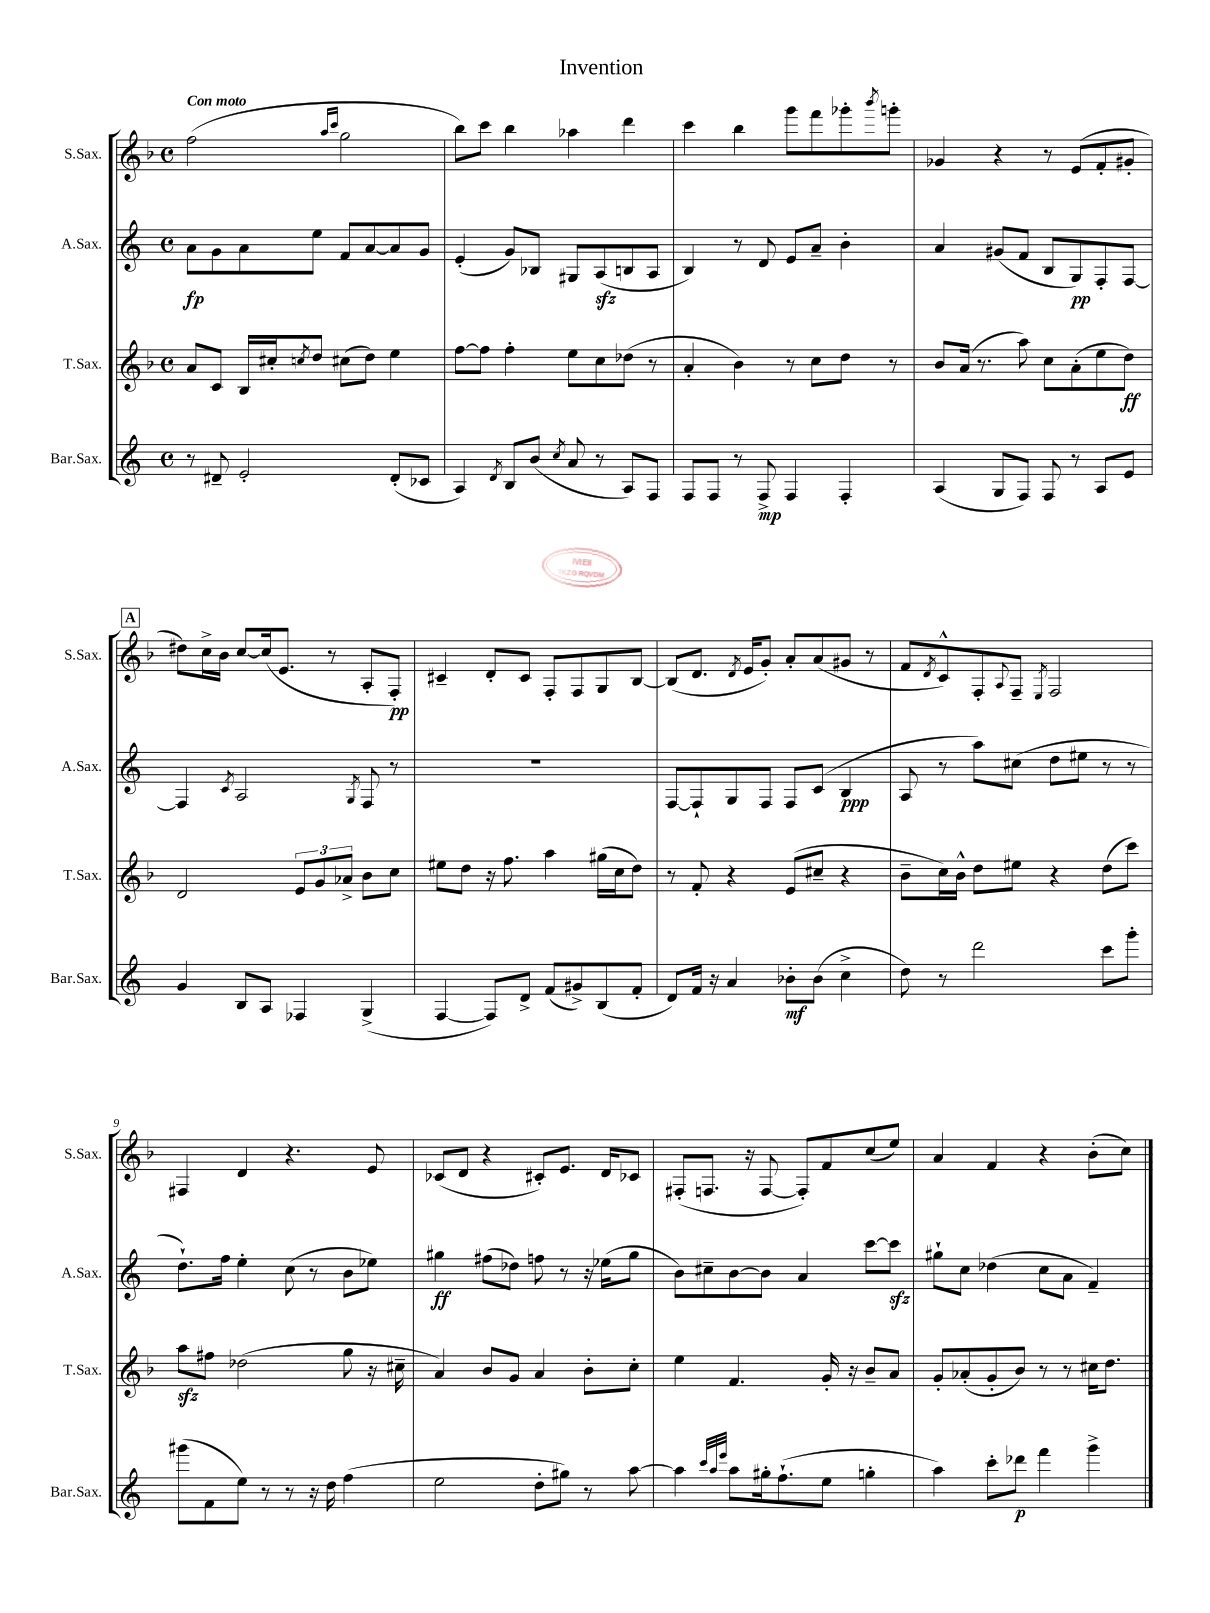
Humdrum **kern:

**kern	**kern	**kern	**kern
*staff4	*staff3	*staff2	*staff1
*clefG2	*clefG2	*clefG2	*clefG2
*k[]	*k[b-]	*k[]	*k[b-]
*M4/4	*M4/4	*M4/4	*M4/4
*met(c)	*met(c)	*met(c)	*met(c)
8r	8a	8a	(2ff
8d#~	8c	8g	.
2e'	16B-	8a	.
.	16cc#'	.	.
.	8qcc	.	.
.	8dd	8ee	.
.	.	.	16qqaa
.	.	.	16qqccc
.	(8cc#	8f	2gg
.	8dd)	[8a	.
(8d#'	4ee	8a]	.
8c-	.	8g	.
=	=	=	=
4A)	[8ff	(4e'	8bb-)
.	8ff]	.	8ccc
8qd	.	.	.
8B	4ff'	8g)	4bb-
(8b	.	8B-	.
8qcc	.	.	.
8a	8ee	8G#	4aa-
8r	8cc	(8A	.
8A)	(8dd-	8B	4ddd
8F	8r	8A	.
=	=	=	=
8F	4a'	4B)	4ccc
8F	.	.	.
8r	4b-)	8r	4bb-
8F^	.	8d	.
4F	8r	8e	8ggg
.	8cc	8a~	8fff
4F'	8dd	4b'	8ggg-'
.	.	.	8qbbb-
.	8r	.	8ggg'
=	=	=	=
(4A	8b-	4a	4g-
.	(16a	.	.
.	8.r	.	.
8G	.	(8g#	4r
8F)	8aa)	8f	.
8F	8cc	8B	8r
8r	(8a'	8G)	(8e
8A	8ee	8F'	8f'
8e	8dd)	[8F	8g#'
=	=	=	=
4g	2d	4F]	8dd#)
.	.	.	16cc^
.	.	.	16b-
.	.	8qc	.
8B	.	2A	[8cc
8A	.	.	(16cc]
.	.	.	8.e
4F-	12e	.	.
.	12g	.	.
.	.	.	8r
.	12a-^	.	.
.	.	8qG	.
(4G^	8b-	8F	8A'
.	8cc	8r	8F')
=	=	=	=
[4F	8ee#	1r	4c#~
.	8dd	.	.
8F])	16r	.	8d'
.	8.ff	.	.
8d^	.	.	8c#
(8f	4aa	.	8F'
8g#^)	.	.	8F
(8B	(16gg#	.	8G
.	16cc	.	.
8f'	8dd)	.	[8B-
=	=	=	=
8d)	8r	[8F	(8B-]
16f	8f'	8F`]	8.d
16r	.	.	.
4a	4r	8G	.
.	.	.	8qd
.	.	.	16e
.	.	8F	8g')
8b-'	(8e	8F	8a'
(8b-	8cc#~	(8c	(8a
4cc^	4r	4B	8g#
.	.	.	8r
=	=	=	=
8dd)	8b-~	8A	8f
.	.	.	8qd
8r	16cc)	8r	8c^^)
.	16b-^^	.	.
2ddd	8dd	8aa)	8F'
.	.	.	8qqA
.	8ee#	(8cc#	8F~
.	.	.	8qE
.	4r	8dd	2F
.	.	8ee#	.
8ccc	(8dd	8r	.
8ggg'	8ccc)	8r	.
=	=	=	=
(8ggg#	8aa	8.dd`)	4F#
8f	8ff#	.	.
.	.	16ff	.
8ee)	(2dd-	4ee'	4d
8r	.	.	.
8r	.	(8cc	4.r
16r	.	8r	.
16dd	.	.	.
(4ff	8gg	8b	.
.	16r	8ee-)	8e
.	16cc#~	.	.
=	=	=	=
2ee	4a)	4gg#	(8c-
.	.	.	8d
.	8b-	(8ff#	4r
.	8g	8dd-)	.
8dd'	4a	8ff	8c#')
8gg#)	.	8r	8.e
8r	8b-'	16r	.
.	.	(16ee-	16d
[8aa	8cc'	8gg#	8c-
=	=	=	=
4aa]	4ee	8b)	(8F#'
.	.	8cc#~	8.F
32qqccc	.	.	.
32qqaa	.	.	.
32qqeee	.	.	.
8aa	4.f	[8b	.
.	.	.	16r
16gg#'	.	8b]	[8F
(8.ff`	.	.	.
.	.	4a	8F'])
8ee	16g'	.	8f
.	16r	.	.
4gg'	8b-~	[8ccc	(8cc
.	8a	8ccc]	8ee)
=	=	=	=
4aa)	8g'	8gg#`	4a
.	(8a-'	8cc	.
8ccc'	8g'	(4dd-	4f
8ddd-	8b-)	.	.
4fff	8r	8cc	4r
.	8r	8a	.
4ggg^	16cc#	4f~)	(8b-'
.	8.dd	.	.
.	.	.	8cc)
==	==	==	==
*-	*-	*-	*-
